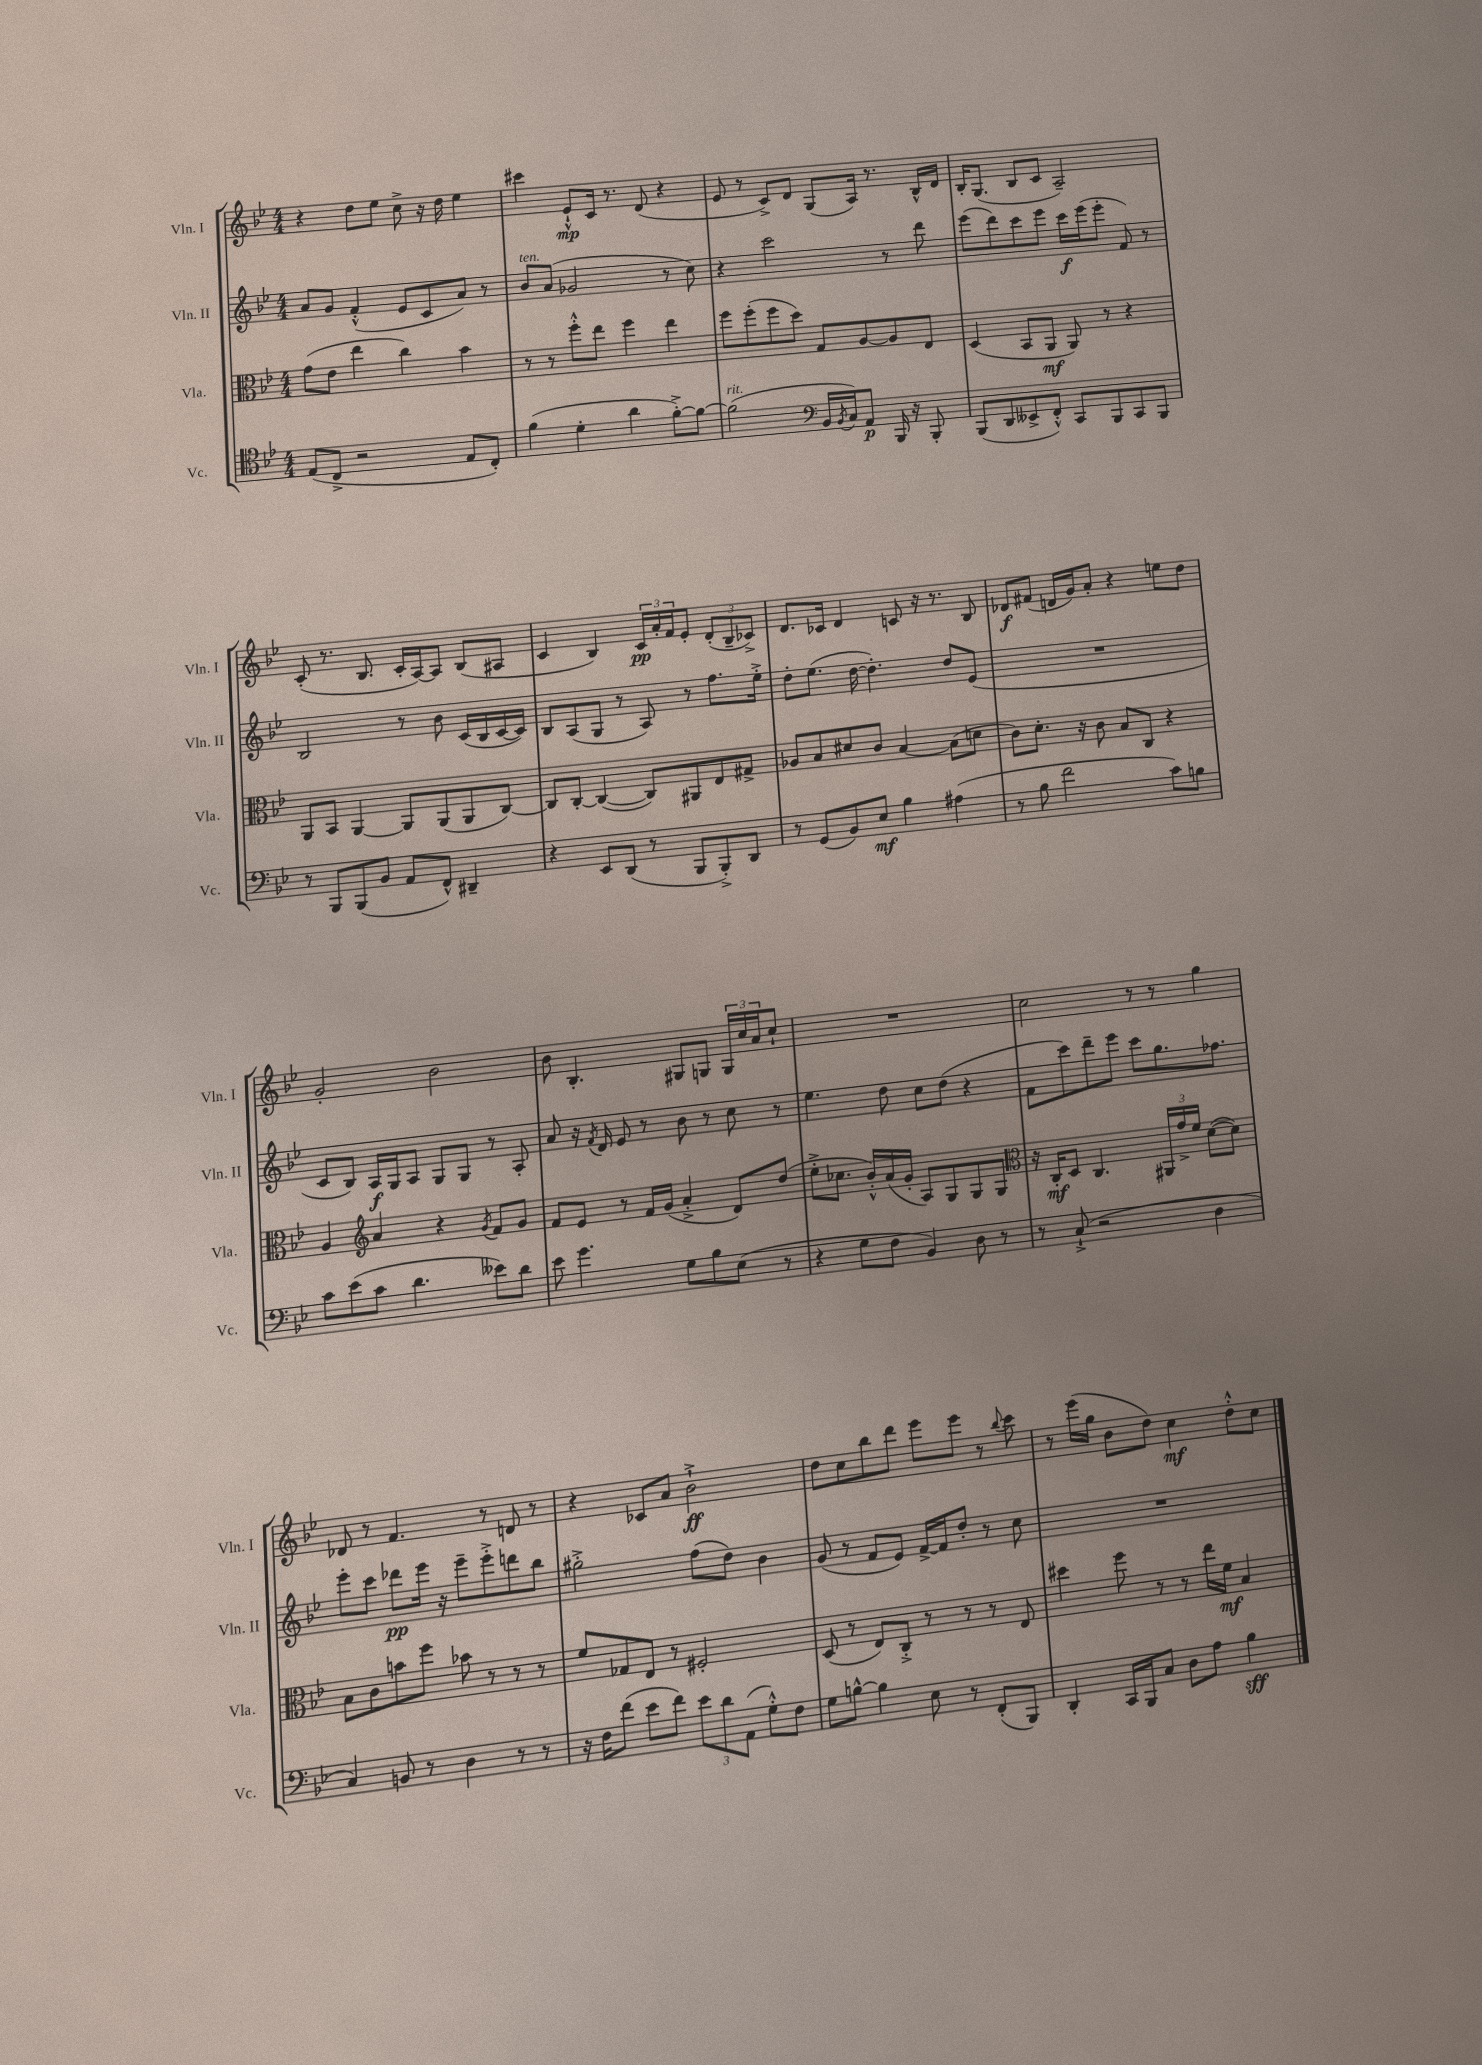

**kern	**dynam	**kern	**dynam	**kern	**dynam	**kern	**dynam
*part4	*part4	*part3	*part3	*part2	*part2	*part1	*part1
*staff4	*staff4	*staff3	*staff3	*staff2	*staff2	*staff1	*staff1
*I"Vc.	*	*I"Vla.	*	*I"Vln. II	*	*I"Vln. I	*
*I'Vc.	*	*I'Vla.	*	*I'Vln. II	*	*I'Vln. I	*
*clefC4	*	*clefC3	*	*clefG2	*	*clefG2	*
*k[b-e-]	*	*k[b-e-]	*	*k[b-e-]	*	*k[b-e-]	*
*M4/4	*	*M4/4	*	*M4/4	*	*M4/4	*
=125	=125	=125	=125	=125	=125	=125	=125
(8E-/L	.	(8g\L	.	8a/L	.	4r	.
8C^/J	.	8e-\J	.	8g/J	.	.	.
2r	.	4ee-\	.	(4f'^^/	.	8dd\L	.
.	.	.	.	.	.	8ee-\J	.
.	.	4cc\)	.	8e-/L	.	8cc^\	.
.	.	.	.	8c/	.	16r	.
.	.	.	.	.	.	16dd\	.
8E-/L	.	4b-\	.	8a/J)	.	4ee-\	.
8C'/J)	.	.	.	8r	.	.	.
=126	=126	=126	=126	=126	=126	=126	=126
!	!	!	!	!LO:TX:a:i:t=ten.	!	!	!
(4f\	.	8r	.	8b-/L	.	4ccc#X\	.
.	.	8r	.	(8a/J	.	.	.
4d'\	.	8ff'^^\L	.	2g-X/	.	8e-`^^/L	mp
.	.	8ee-\J	.	.	.	16c/Jk	.
.	.	.	.	.	.	8.r	.
4a\	.	4ff\	.	.	.	.	.
.	.	.	.	.	.	(8d/	.
[8f'^\L)	.	4ee-\	.	8r	.	4r	.
8f\J_	.	.	.	8cc\)	.	.	.
=127	=127	=127	=127	=127	=127	=127	=127
!LO:TX:a:i:t=rit.	!	!	!	!	!	!	!
(2f\]	.	8ff\L	.	4r	.	8e-/	.
.	.	(8ff'\	.	.	.	8r	.
.	.	8ff\	.	2ccc\	.	8c^/L)	.
.	.	8dd\J)	.	.	.	8d/J	.
*clefF4	*	*	*	*	*	*	*
16BB-/LL	.	8G/L	.	.	.	(8G/L	.
8qBB-/	.	.	.	.	.	.	.
16C/J)	.	.	.	.	.	.	.
8AA/J	p	[8A/	.	.	.	16A/Jk)	.
.	.	.	.	.	.	8.r	.
16BBB-/	.	8A/]	.	8r	.	.	.
16r	.	.	.	.	.	.	.
8BBB-'/	.	8E-/J	.	8ddd\	.	16B-^^/LL	.
.	.	.	.	.	.	16d/JJ	.
=128	=128	=128	=128	=128	=128	=128	=128
(8BBB-/L	.	(4D/	.	(8eee-\L	.	16B-'/KL	.
.	.	.	.	.	.	(8.G/J	.
8DD/	.	.	.	8ddd\)	.	.	.
8EE--X^/	.	8BB-/L	.	8ccc\	.	8B-/L	.
8FF'^^/J)	.	8AA/J	mf	8eee-\J	.	8c/J	.
8CC/L	.	8AA/)	.	16ccc\LL	f	2A~/)	.
.	.	.	.	(16eee-\J	.	.	.
8BBB-/	.	8r	.	8eee-'\J	.	.	.
8CC/	.	4r	.	8f/)	.	.	.
8BBB-/J	.	.	.	8r	.	.	.
!!LO:LB:g=z
=129	=129	=129	=129	=129	=129	=129	=129
8r	.	8AA/L	.	2B-/	.	(8c'/	.
8BBB-/L	.	8BB-/J	.	.	.	8.r	.
(8BBB-/	.	[4AA/	.	.	.	.	.
.	.	.	.	.	.	8.B-/	.
8BB-/J	.	.	.	.	.	.	.
8AA/L	.	8AA/L]	.	8r	.	16c'/LL	.
.	.	.	.	.	.	[16A/J)	.
8FF^^/J)	.	(8AA/	.	8b-\	.	8A/J]	.
4DD#X~/	.	8AA/	.	(16c/LL	.	(8B-/L	.
.	.	.	.	16B-/	.	.	.
.	.	[8C/J)	.	[16c/	.	8A#X/J	.
.	.	.	.	16c/JJ])	.	.	.
=130	=130	=130	=130	=130	=130	=130	=130
4r	.	8C/L]	.	8B-/L	.	4c/	.
.	.	[8C'/J	.	(8A/	.	.	.
8EE-/L	.	(4C/_	.	8G/J	.	4B-/)	.
(8DD/J	.	.	.	8r	.	.	.
8r	.	8C/L])	.	8A/)	.	24c/LL	pp
.	.	.	.	.	.	24a'/	.
.	.	.	.	.	.	24f/J	.
8BBB-/L	.	8AA#X/	.	8r	.	8e-'/J	.
8BBB-'^/)	.	8E-/	.	8.ff\L	.	(12d'/L	.
.	.	.	.	.	.	12B-~/	.
8DD/J	.	8G#X^/J	.	.	.	.	.
.	.	.	.	.	.	12c-X^/J)	.
.	.	.	.	16ee-'^\Jk	.	.	.
=131	=131	=131	=131	=131	=131	=131	=131
8r	.	8A-X/L	.	8dd'\L	.	8.d/L	.
(8GG/L	.	8B-/	.	(8.ee-\J	.	.	.
.	.	.	.	.	.	16c-X/Jk	.
8BB-/)	.	8d#X/	.	.	.	4d/	.
.	.	.	.	[16dd\	.	.	.
8E-/J	mf	8c/J	.	4.dd'\])	.	.	.
4B-\	.	[4B-/	.	.	.	8cn/	.
.	.	.	.	.	.	16r	.
.	.	.	.	.	.	8.r	.
(4A#X\	.	(8B-\L]	.	8dd/L	.	.	.
.	.	8dn\J	.	(8e-/J	.	8B-/	.
=132	=132	=132	=132	=132	=132	=132	=132
8r	.	8c\L)	.	1r	.	8d-X/L	f
8B-\	.	8.d'\J	.	.	.	(8f#X/J	.
2f\	.	.	.	.	.	16dn/LL	.
.	.	16r	.	.	.	16g/J)	.
.	.	8c\	.	.	.	8a'/J	.
.	.	8B-/L	.	.	.	4r	.
.	.	8C/J	.	.	.	.	.
8c\L)	.	4r	.	.	.	8een\L	.
8Bn\J	.	.	.	.	.	8dd\J	.
!!LO:LB:g=z
=133	=133	=133	=133	=133	=133	=133	=133
8c\L	.	4A/	.	8c/L	.	2g'/	.
(8e-\	.	.	.	8B-/J)	.	.	.
*	*	*clefG2	*	*	*	*	*
8c\J	.	4a/	.	16A/LL	f	.	.
.	.	.	.	16G/J	.	.	.
4.d\	.	.	.	8A/J	.	.	.
.	.	4r	.	8G/L	.	2b-\	.
.	.	.	.	8G/J	.	.	.
.	.	8qg/	.	.	.	.	.
8e--X\L)	.	8f/L	.	8r	.	.	.
8d\J	.	8g/J	.	8A'/	.	.	.
=134	=134	=134	=134	=134	=134	=134	=134
8e-\	.	8f/L	.	8a/	.	8b-\	.
4.g\	.	8e-/J	.	16r	.	4.B-'/	.
.	.	.	.	8qf/	.	.	.
.	.	.	.	16d/	.	.	.
.	.	8r	.	8e-/	.	.	.
.	.	16f/LL	.	8r	.	.	.
.	.	(16g/JJ	.	.	.	.	.
8G\L	.	4a'^/	.	8b-\	.	8G#X/L	.
8B-\	.	.	.	8r	.	8Gn/J	.
(8E-\J	.	8d/L)	.	8cc\	.	24G/LL	.
.	.	.	.	.	.	24cc/	.
.	.	.	.	.	.	24a/J	.
8r	.	(8dd/J	.	8r	.	8cc`/J	.
=135	=135	=135	=135	=135	=135	=135	=135
4r	.	8ee-'^\L	.	4.ee-\	.	1r	.
.	.	8.cc-X\J	.	.	.	.	.
8G\L	.	.	.	.	.	.	.
.	.	16b-'^^/LL)	.	.	.	.	.
8F\J	.	(16a/	.	8dd\	.	.	.
.	.	16g'/JJ	.	.	.	.	.
4BB-/)	.	8A/L)	.	8cc\L	.	.	.
.	.	8G/	.	(8dd\J	.	.	.
8D\	.	8G/	.	4r	.	.	.
8r	.	8G/J	.	.	.	.	.
=136	=136	=136	=136	=136	=136	=136	=136
*	*	*clefC3	*	*	*	*	*
8r	.	16r	.	8f\L	.	2cc\	.
.	.	16C'/KL	mf	.	.	.	.
(8C`^/	.	8D/J	.	8ccc\)	.	.	.
2r	.	4.C/	.	8ddd~\	.	.	.
.	.	.	.	8eee-\J	.	.	.
.	.	.	.	8ccc\L	.	8r	.
.	.	24AA#X/LL	.	8.gg\	.	8r	.
.	.	24g^/	.	.	.	.	.
.	.	24f/JJ	.	.	.	.	.
4D\	.	([8d\L	.	.	.	4gg\	.
.	.	.	.	8.ff-X\J	.	.	.
.	.	8d\J])	.	.	.	.	.
!!LO:LB:g=z
=137	=137	=137	=137	=137	=137	=137	=137
4C/)	.	8B-\L	.	8eee-'\L	.	8d-X/	.
.	.	8c\	.	8ccc\J	.	8r	.
8BBn/	.	8bn\	.	8ddd-X\L	pp	4.f/	.
8r	.	8ff\J	.	16eee-\Jk	.	.	.
.	.	.	.	16r	.	.	.
4D\	.	8b-X\	.	8eee-~\L	.	.	.
.	.	8r	.	8eee-'^\	.	8r	.
8r	.	8r	.	8dddn\	.	8dn/	.
8r	.	8r	.	8bb-\J	.	8r	.
=138	=138	=138	=138	=138	=138	=138	=138
16r	.	8f/L	.	2gg#X'^\	.	4r	.
16F\KL	.	.	.	.	.	.	.
(8f\J	.	8G-X/	.	.	.	.	.
8e-\L	.	8E-/J	.	.	.	8c-X/L	.
8f\J)	.	8r	.	.	.	8a/J	.
12e-\L	.	2F#X'/	.	(8ff\L	.	2b-`^\	ff
12d\	.	.	.	.	.	.	.
.	.	.	.	8dd\J)	.	.	.
(12AA\J	.	.	.	.	.	.	.
8G'^^\L)	.	.	.	4b-\	.	.	.
8F\J	.	.	.	.	.	.	.
=139	=139	=139	=139	=139	=139	=139	=139
8G\L	.	(8D/	.	(8g/	.	8dd\L	.
[8Bn^^\J	.	8r	.	8r	.	8cc\	.
4B\]	.	8E-/L)	.	8f/L	.	8bb-\	.
.	.	8C'^/J	.	8e-/J)	.	8ddd\J	.
8E-\	.	8r	.	[16f^/LL	.	8eee-\L	.
.	.	.	.	16f/J]	.	.	.
8r	.	8r	.	8dd'/J	.	8eee-\J	.
(8FF'/L	.	8r	.	8r	.	8r	.
.	.	.	.	.	.	8qqbb-/	.
8BBB-/J)	.	8E-/	.	8cc\	.	8ccc\	.
=140	=140	=140	=140	=140	=140	=140	=140
4DD'/	.	4dd#X\	.	1r	.	8r	.
.	.	.	.	.	.	(16eee-\LL	.
.	.	.	.	.	.	16gg\JJ	.
16CC/LL	.	8ff\	.	.	.	8b-\L	.
16BBB-/J	.	.	.	.	.	.	.
8C/J	.	8r	.	.	.	8dd\J)	.
8D\L	.	8r	.	.	.	4cc\	mf
8A\J	.	16ee-\LL	.	.	.	.	.
.	.	16f\JJ	mf	.	.	.	.
4B-\	sff	4B-/	.	.	.	8dd'^^\L	.
.	.	.	.	.	.	8cc\J	.
==	==	==	==	==	==	==	==
*-	*-	*-	*-	*-	*-	*-	*-
